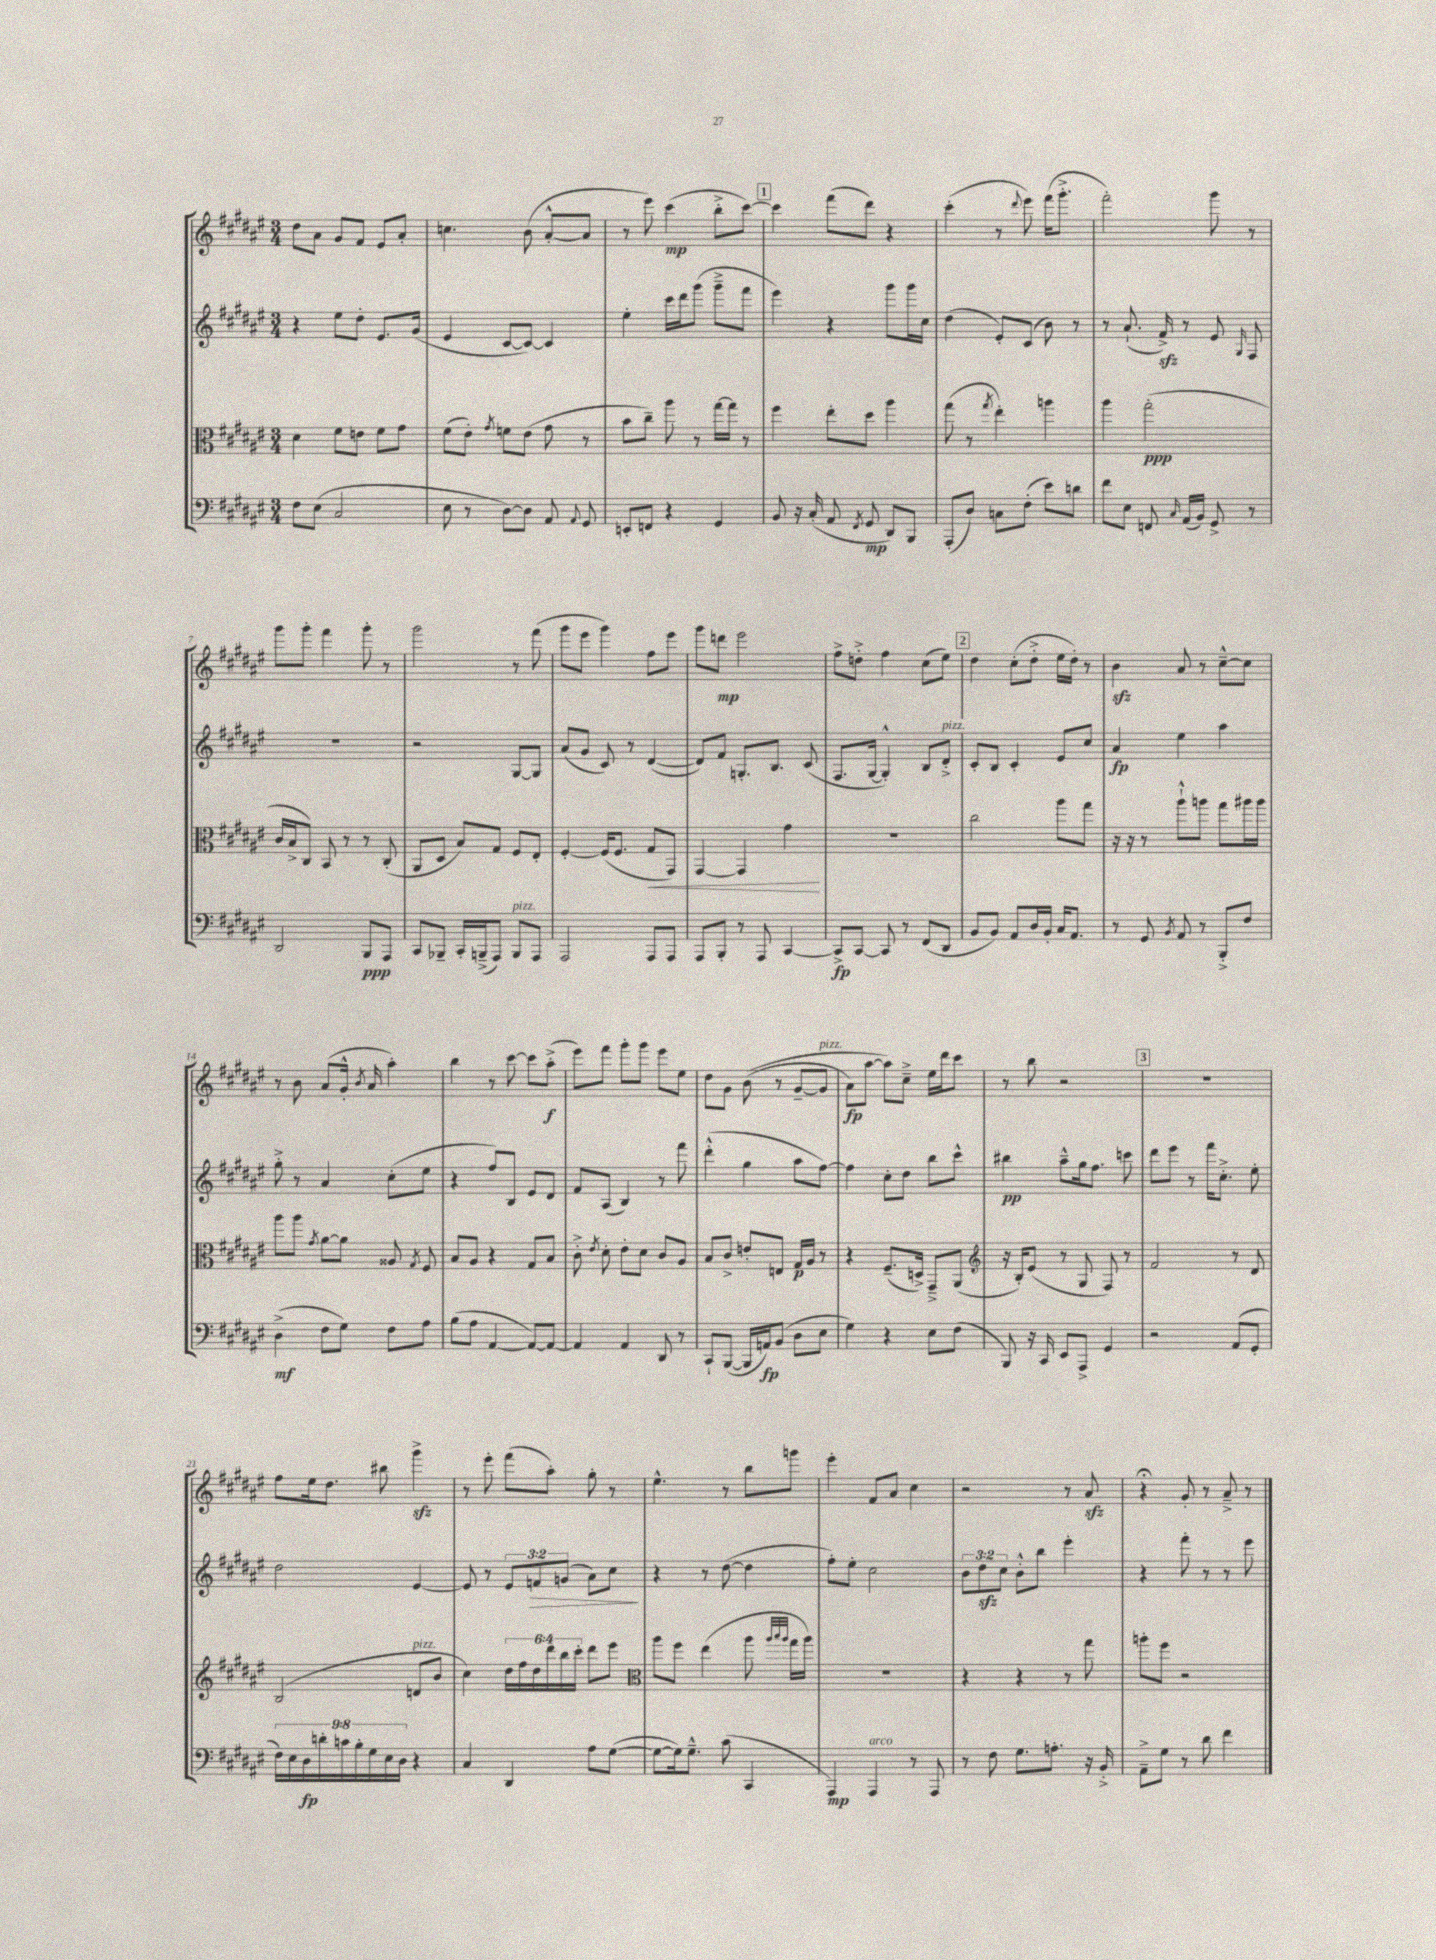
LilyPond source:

<<
\new StaffGroup <<
\new Staff = "s0" {
    \clef treble \key fis \major \numericTimeSignature \time 3/4
    \autoBeamOff dis''8[ ais'8] gis'8[ fis'8] eis'8[ ais'8]-. |
    c''4. b'8( ais'8[~-.-^ ais'8] |
    r8 eis'''8) cis'''4\mp( b''8[-.-> cis'''8]~) |
    \mark \markup { \box "1" } cis'''4 fis'''8[( dis'''8]) r4 |
    cis'''4-.( r8 \appoggiatura { dis'''8 } eis'''8) fis'''16[( gis'''8.]-.-> |
    fis'''2-.) gis'''8 r8 |
    gis'''8[ gis'''8]-. fis'''4 gis'''8-. r8 |
    gis'''2 r8 fis'''8( |
    gis'''8[ eis'''8] gis'''4) fis''8[ eis'''8] |
    gis'''8[ d'''8]\mp eis'''2 |
    fis''8[-> d''8]-.-> fis''4 cis''8[( eis''8]) |
    \mark \markup { \box "2" } dis''4 cis''8[-.( dis''8]-.-> eis''16[ dis''16]-.) r8 |
    b'4\sfz ais'8 r8 cis''8[~---^ cis''8] |
    r8 b'8 ais'8[( gis'16]-.-^ \acciaccatura { b'8 } ais'16 ais''4-.) |
    b''4 r8 cis'''8~ cis'''8[ ais''8]-.->\f( |
    eis'''8[) fis'''8] gis'''8[-. gis'''8] eis'''8[ eis''8] |
    dis''8[ gis'8] b'8(\( r8 gis'8[~-- gis'8]^\markup { \italic "pizz." } |
    ais'8[\fp) ais''8]~ ais''8[\) cis''8]---> eis''16[ dis'''16 cis'''8] |
    r8 b''8 r2 |
    \mark \markup { \box "3" } R2. |
    fis''8[ eis''16 dis''8.] bis''8 gis'''4->\sfz |
    r8 eis'''8-. fis'''8[( ais''8]-.) gis''8-. r8 |
    eis''4.-^ r8 b''8[ g'''8] |
    eis'''4-. fis'8[ ais'8] cis''4 |
    r2 r8 ais'8\sfz |
    r4\fermata gis'8-. r8 ais'8---> r8 \bar "|." |
}
\new Staff = "s1" {
    \clef treble \key fis \major \numericTimeSignature \time 3/4 \override Staff.TupletNumber.text = #tuplet-number::calc-fraction-text
    \autoBeamOff r4 eis''8[ dis''8]-. eis'8.[ gis'16]( |
    eis'4 cis'8[~ cis'8]~) cis'4 |
    eis''4-. cis'''16[ dis'''16 gis'''8]( gis'''8[---> fis'''8] |
    \mark \markup { \box "1" } eis'''4) r4 gis'''8[ gis'''16 cis''16] |
    dis''4( eis'8[-.) cis'8]( b'8) r8 |
    r8 ais'8.-!( fis'16->\sfz) r8 eis'8 \grace { gis16 } fis8 |
    R2. |
    r2 gis8[~ gis8] |
    ais'8[( gis'8] cis'8) r8 dis'4~( |
    dis'8[) fis'8] g8.[-. b8.] cis'8( |
    fis8.[ gis16]~ gis4-.-^) b8[ dis'8]-.->^\markup { \italic "pizz." } |
    \mark \markup { \box "2" } cis'8[-. b8] cis'4-. eis'8[ cis''8] |
    ais'4\fp eis''4 ais''4 |
    gis''8-.-> r8 ais'4 cis''8[-.( eis''8] |
    r4 fis''8[) b8] eis'8[ dis'8] |
    fis'8[ ais8]( b4) r8 fis'''8 |
    dis'''4-.-^( gis''4 ais''8[ fis''8]~) |
    fis''4 cis''8[-. dis''8] b''8[ cis'''8]-^ |
    bis''4\pp ais''8[---^ gis''16 fis''8.] c'''8 |
    \mark \markup { \box "3" } dis'''8[ eis'''8] r8 fis'''16[ cis''8.]-.-> eis''8-. |
    dis''2 eis'4~ |
    eis'8 r8 \tuplet 3/2 { eis'8[ f'8\> g'8]( } ais'8[) cis''8]\! |
    r4 r8 dis''8~( dis''4 |
    fis''8[-.) eis''8]-. cis''2 |
    \tuplet 3/2 { b'8[ dis''8\sfz cis''8] } b'8[-.-^ b''8] eis'''4-. |
    r4 fis'''8-. r8 r8 eis'''8 \bar "|." |
}
\new Staff = "s2" {
    \clef alto \key fis \major \numericTimeSignature \time 3/4 \override Staff.TupletNumber.text = #tuplet-number::calc-fraction-text
    \autoBeamOff dis'4 fis'8[ e'8] fis'8[ gis'8] |
    fis'8[( eis'8]-.) \acciaccatura { gis'8 } f'8[ eis'8]( gis'8 r8 |
    b'8[ cis''8]--) ais''8 r8 gis''16[~ gis''16] r8 |
    \mark \markup { \box "1" } fis''4 eis''8[-. dis''8] ais''4 |
    gis''8( r8 \acciaccatura { gis''8 } eis''4-.) a''4 |
    ais''4 gis''2-.\ppp( |
    cis'16[ b16-> cis8]) b,8 r8 r8 cis8-.( |
    ais,8[ dis8] b8[) gis8] fis8[ eis8]-. |
    fis4~-. fis16[( fis8.] gis8[\< gis,8]) |
    gis,4~ gis,4 gis'4\! |
    R2. |
    \mark \markup { \box "2" } cis''2 ais''8[ gis''8] |
    r16 r16 r8 ais''8[-!-^ a''8] gis''8[ ais''16 ais''16] |
    ais''8[ ais''8] \acciaccatura { gis'8 } ais'8[~ ais'8] aisis8 \acciaccatura { gis8 } fis8 |
    b8[ ais8] r4 gis8[ b8] |
    cis'8-.-> \acciaccatura { eis'8 } dis'8-. eis'8[-. dis'8] cis'8[ ais8] |
    b8[ cis'8]-> e'8[-. e8] gis16[\p ais16] r8 |
    r4 fis8.[--( d16]->) gis,8[---> ais,8]( |
    \clef treble r16 b16[-.) eis'8]( r8 gis8 fis8) r8 |
    \mark \markup { \box "3" } fis'2 r8 dis'8 |
    b2( d'8[^\markup { \italic "pizz." } b'8] |
    cis''4) \tuplet 6/4 { dis''16[ fis''16 dis''16 dis'''16 b''16 cis'''16]-. } dis'''8[ eis'''8] |
    \clef alto ais''8[ fis''8] eis''4( ais''8 \grace { ais''32[ b''32 ais''32] } gis''16[ ais''16]) |
    R2. |
    r4 r4 r8 gis''8 |
    a''8[-. fis''8] r2 \bar "|." |
}
\new Staff = "s3" {
    \clef bass \key fis \major \numericTimeSignature \time 3/4 \override Staff.TupletNumber.text = #tuplet-number::calc-fraction-text
    \autoBeamOff fis8[ eis8]( cis2 |
    eis8 r8 dis8[~) dis8] ais,8 \appoggiatura { ais,8 } gis,8 |
    e,8[-. f,8] r4 gis,4 |
    \mark \markup { \box "1" } b,8 r16 cis16-.( ais,8 \acciaccatura { fis,8 } gis,8\mp dis,8[) b,,8] |
    ais,,8[-.( dis8]) c8[ fis8]-.( eis'8[) d'8] |
    fis'8[ eis8] f,8 \grace { cis16 } ais,16[( b,16]) gis,8-> r8 |
    dis,2 b,,8[\ppp ais,,8] |
    cis,8[ bes,,8]-- cis,16[-. b,,16--->( ais,,8]) b,,8[^\markup { \italic "pizz." } ais,,8] |
    ais,,2 ais,,8[ ais,,8] |
    ais,,8[ b,,8]-. r8 ais,,8 cis,4~ |
    cis,8[->\fp cis,8]~ cis,8 r8 fis,8[( dis,8] |
    \mark \markup { \box "2" } b,8[ b,8]) ais,8[ dis16 b,16]-. cis16[ ais,8.] |
    r8 gis,8 \acciaccatura { b,8 } ais,8 r8 b,,8[-.-> fis8] |
    dis4->\mf( fis8[ gis8]) fis8[ ais8] |
    b8[( ais8] ais,4~ ais,8[~) ais,8]~ |
    ais,4 ais,4 dis,8 r8 |
    cis,8[-! b,,8]~( b,,16[ a,16\fp) b,8]( dis8[ eis8] |
    gis4) r4 eis8[ fis8]( |
    b,,8) r16 cis,16 eis,8[ ais,,8]-> gis,4 |
    \mark \markup { \box "3" } r2 ais,8[( gis,8]-. |
    \tuplet 9/8 { fis16[) eis16 dis16\fp d'16-. c'16 b16-. gis16 eis16 dis16] } r4 |
    cis4 dis,4 ais8[ gis8]~( |
    gis8[~ gis16) gis8.]---^ cis'8( cis,4 |
    ais,,4\mp) ais,,4^\markup { \italic "arco" } r8 ais,,8 |
    r8 fis8 gis8.[ a8.]-. r16 b,16-.-> |
    ais,8[---> gis8] r8 dis'8 fis'4 \bar "|." |
}
>>
>>
